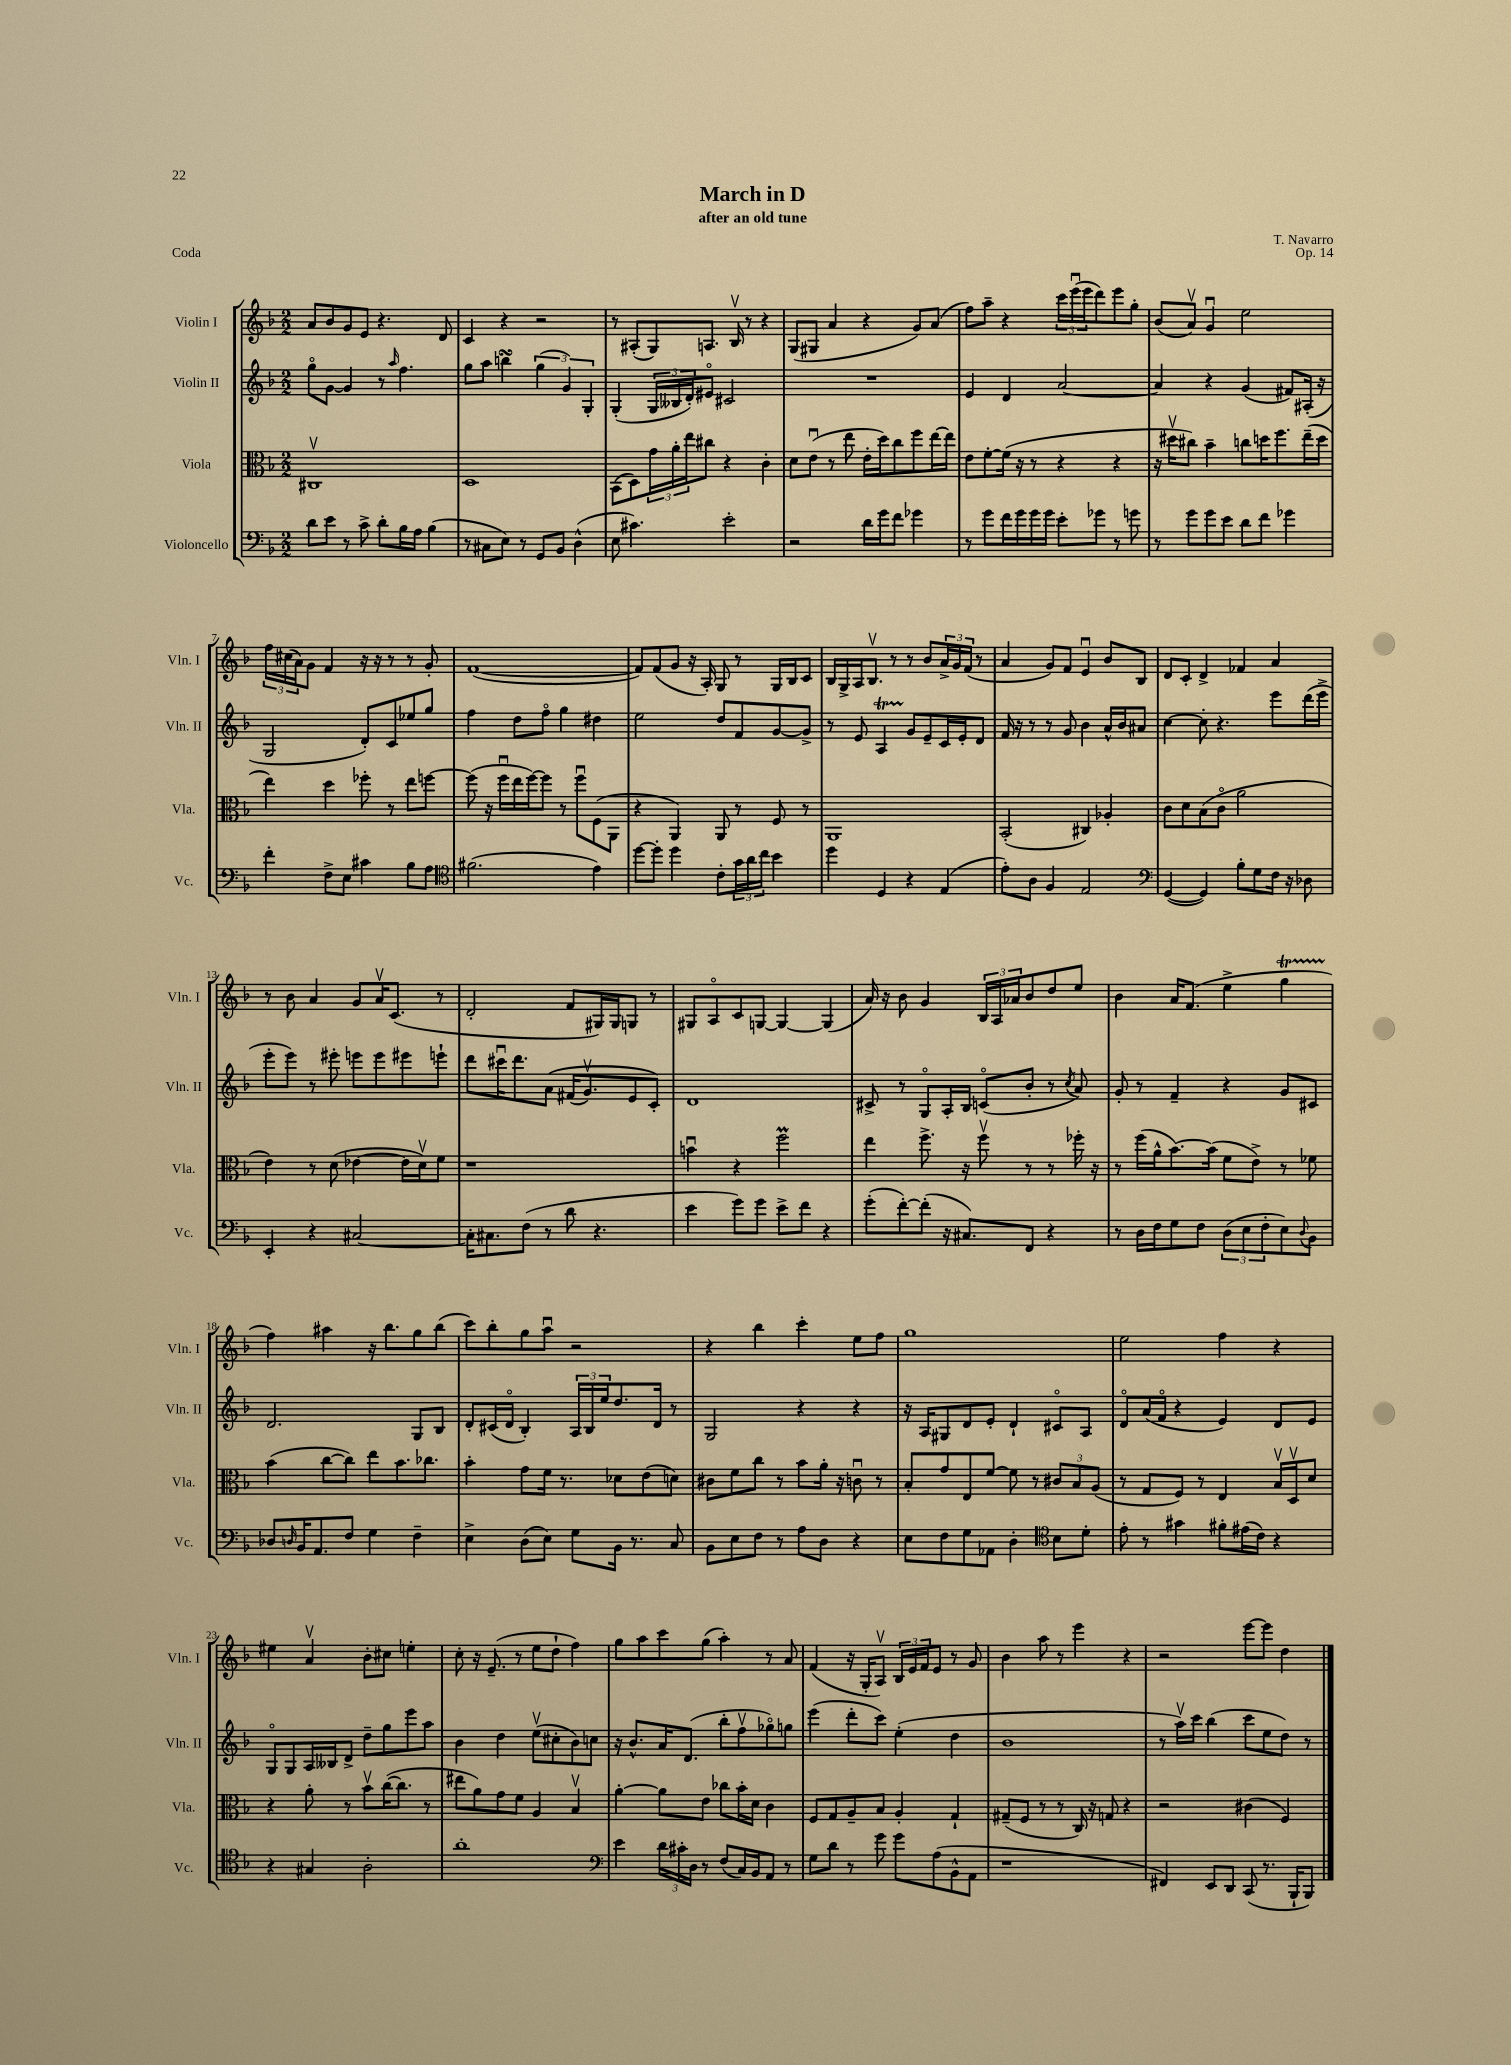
\header { title = "March in D" composer = "T. Navarro" subtitle = "after an old tune" opus = "Op. 14" piece = "Coda" }
<<
\new StaffGroup <<
\new Staff = "s0" \with { instrumentName = "Violin I" shortInstrumentName = "Vln. I" } {
    \clef treble \key f \major \numericTimeSignature \time 2/2
    a'8 bes'8 g'8 e'8 r4. d'8 |
    c'4 r4 r2 |
    r8 ais8-.( g8) a8. bes16\upbow r8 r4 |
    g8( gis8 a'4 r4 g'8) a'8( |
    f''8) a''8-- r4 \tuplet 3/2 { c'''16 e'''16\downbow( e'''16 } d'''8) e'''8 g''8-. |
    bes'8( a'8\upbow) g'4\downbow e''2 |
    \tuplet 3/2 { f''16 cis''16( a'16) } g'8 f'4 r16 r16 r8 r8 g'8-. |
    f'1~( |
    f'8) f'8( g'8 r16 a16-.) g8 r8 g16 bes16 c'8 |
    bes16 g16-> a16 bes8.\upbow r8 r8 bes'8 \tuplet 3/2 { a'16-> g'16 f'16( } r8 |
    a'4 g'8) f'8 e'4\downbow bes'8 bes8 |
    d'8 c'8-. d'4-> fes'4 a'4 |
    r8 bes'8 a'4 g'8 a'16\upbow c'8.( r8 |
    d'2-. f'8 gis16) gis16 g8 r8 |
    gis8 a8\flageolet c'8 g8~ g4~ g4( |
    a'16) r16 bes'8 g'4 \tuplet 3/2 { bes16 a16 aes'16 } bes'8 d''8 e''8 |
    bes'4 a'16 f'8.( e''4-> g''4\startTrillSpan |
    f''4\stopTrillSpan) ais''4 r16 bes''8. g''8 bes''8( |
    c'''8) bes''8-. g''8 a''8\downbow r2 |
    r4 bes''4 c'''4-. e''8 f''8 |
    g''1 |
    e''2 f''4 r4 |
    eis''4 a'4\upbow bes'8-. cis''8 e''4-. |
    c''8-. r16 e'8.--( r8 e''8 d''8-! f''4) |
    g''8 a''8 c'''8 g''8( a''4-.) r8 a'8 |
    f'4( r16 g16-. a8\upbow) \tuplet 3/2 { bes16 e'16 f'16 } e'8 r8 g'8 |
    bes'4 a''8 r8 e'''4 r4 |
    r2 e'''8~ e'''8 d''4 \bar "|." |
}
\new Staff = "s1" \with { instrumentName = "Violin II" shortInstrumentName = "Vln. II" } {
    \clef treble \key f \major \numericTimeSignature \time 2/2
    g''8\flageolet g'8~ g'4 r8 \grace { a''16 } f''4. |
    g''8 a''8 b''4\turn \tuplet 3/2 { g''4( g'4) g4-. } |
    g4-.( \tuplet 3/2 { g16 beses16 d'16-.) } eis'8\flageolet cis'2 |
    R1 |
    e'4 d'4 a'2~ |
    a'4 r4 g'4( fis'8) ais16-.( r16 |
    g2 d'8-.) c'8 ees''8 g''8 |
    f''4 d''8 f''8\flageolet g''4 dis''4 |
    e''2 d''8 f'8 g'8~ g'8-> |
    r8 e'8 a4\startTrillSpan g'8\stopTrillSpan e'8-- c'16 e'16-. d'8 |
    f'16 r16 r8 r8 g'8 bes'4 a'16-^ bes'16 ais'8 |
    c''4~ c''8-. r4. e'''8 d'''16( e'''16-> |
    e'''8-. e'''8) r8 eis'''8-. e'''8 e'''8 eis'''8 e'''8-! |
    d'''8 cis'''16\downbow d'''8. a'8\( fis'16( g'8.\upbow) e'8 c'8-.\) |
    d'1 |
    cis'8-> r8 g8\flageolet a16-. bes16 c'8\flageolet( bes'8-. r8 \acciaccatura { c''8 } a'8) |
    g'8-. r8 f'4-- r4 g'8 cis'8 |
    d'2. g8 bes8 |
    d'8-. cis'16( d'16\flageolet bes4-.) \tuplet 3/2 { a16 bes16 e''16 } d''8. d'16 r8 |
    g2 r4 r4 |
    r16 a16 gis8 d'8 e'8-. d'4-! cis'8\flageolet a8 |
    d'8\flageolet a'16( f'16\flageolet r4 e'4) d'8 e'8 |
    g8\flageolet g8 a16 beses16 d'8-> d''8-- g''8 e'''8 a''8 |
    bes'4 d''4 e''8\upbow( cis''8-. bes'8) c''8 |
    r16 bes'8.-^ a'16 d'8.( bes''8-. f''8\upbow ges''8\flageolet) g''8 |
    e'''4( d'''8-. c'''8) e''4-.( d''4 |
    bes'1 |
    r8 a''16\upbow) c'''16 bes''4( c'''8 e''8 d''8) r8 \bar "|." |
}
\new Staff = "s2" \with { instrumentName = "Viola" shortInstrumentName = "Vla." } {
    \clef alto \key f \major \numericTimeSignature \time 2/2
    cis1\upbow |
    d1 |
    bes,8( d8) \tuplet 3/2 { g'16 a'16-. e''16 } cis''8 r4 c'4-. |
    d'8 e'8\downbow( r8 e''8 e'16-. d''16) c''8 f''8 e''16~ e''16 |
    e'8 f'8~-. f'16( r16 r8 r4 r4 |
    r16 dis''16\upbow cis''8) bes'4-- c''8 d''16 f''8. e''16--( d''16 |
    e''4) d''4 fes''8-. r8 e''8 f''8~ |
    f''8( r16 f''16\downbow e''16 f''16~) f''8 r8 f''8\downbow f8( a,8 |
    r4 a,4) a,8 r8 f8 r8 |
    a,1 |
    bes,2-.( cis4) aes4-. |
    c'8 d'8 bes8( c'8\flageolet a'2 |
    e'4) r8 d'8( ees'4~ ees'16 d'16\upbow) f'8 |
    r1 |
    b'4\downbow r4 f''2\prall |
    e''4 f''8.-> r16 f''8\upbow r8 r8 fes''16-. r16 |
    r8 f''16( a'16-^ bes'8.~) bes'16( f'8 e'8->) r8 fes'8 |
    bes'4( c''8~ c''8) e''8 bes'8. ces''8. |
    bes'4-. g'8 f'16 r8. des'8 e'8( d'8) |
    cis'8 f'8 c''8 r8 bes'8 a'16-. r16 c'8\downbow r8 |
    bes8-. g'8 e8 f'8~ f'8 r8 \tuplet 3/2 { cis'8 bes8 a8( } |
    r8 g8 f8) r8 e4 bes16\upbow d16\upbow d'8 |
    r4 a'8-. r8 bes'8\upbow c''16~( c''8. r8 |
    eis''8 a'8) g'8 f'8 a4 bes4\upbow |
    a'4~-. a'8 e'8 ces''8 bes'16-. d'16 c'4 |
    f8 g8 a8-- bes8 a4-. g4-! |
    gis8--( f8 r8 r8 c16) r16 g8 r4 |
    r2 cis'4( f4) \bar "|." |
}
\new Staff = "s3" \with { instrumentName = "Violoncello" shortInstrumentName = "Vc." } {
    \clef bass \key f \major \numericTimeSignature \time 2/2
    d'8 e'8 r8 c'8-> d'8-. bes16 a16 bes4( |
    r8 cis8 e8) r8 g,8 bes,8 d4-^( |
    e8 cis'4.) e'2-. |
    r2 d'16 g'16 f'8 ges'4 |
    r8 g'8 f'16 g'16 g'16 g'16 e'8-. ges'8 r8 g'8 |
    r8 g'8 g'8 e'8 d'8 f'8 ges'4 |
    f'4-. f8-> e8 cis'4 bes8 a8 |
    \clef tenor fis'2.( e'4) |
    d''8~ d''8-. d''4 c'8-. \tuplet 3/2 { g'16 a'16 c''16 } bes'4 |
    d''4 d4 r4 e4( |
    e'8-.) a8 f4 e2 |
    \clef bass g,4~( g,4) bes8-. g8 f16 r16 des8 |
    e,4-. r4 cis2~ |
    cis16-. cis8. f8( r8 d'8 r4. |
    e'4 g'8) g'8 e'8-> f'8 r4 |
    g'8-.( f'8~-.) f'8-.( r16 cis8.) f,8 r4 |
    r8 d16 f16 g8 f8 \tuplet 3/2 { d8( e8 f8-. } e8) \appoggiatura { d8 } bes,8 |
    des8 \grace { d16 } bes,16 a,8. f8 g4 f4-- |
    e4-> d8( e8) g8 bes,16 r8. c8 |
    bes,8 e8 f8 r8 a8 d8 r4 |
    e8 f8 g8 aes,8 d4-. \clef tenor bes8 d'8-. |
    e'8-. r8 gis'4 fis'8-. eis'16( c'16) r4 |
    r4 gis4 a2-. |
    a'1-. |
    \clef bass e'4 \tuplet 3/2 { d'16 cis'16-. d16 } r8 f8( c16) bes,16 a,8 r8 |
    g8 d'8 r8 g'8 g'8 a8( bes,8-^ a,8 |
    r1 |
    fis,4) e,8 d,8 c,8( r8. bes,,16-! bes,,8) \bar "|." |
}
>>
>>
